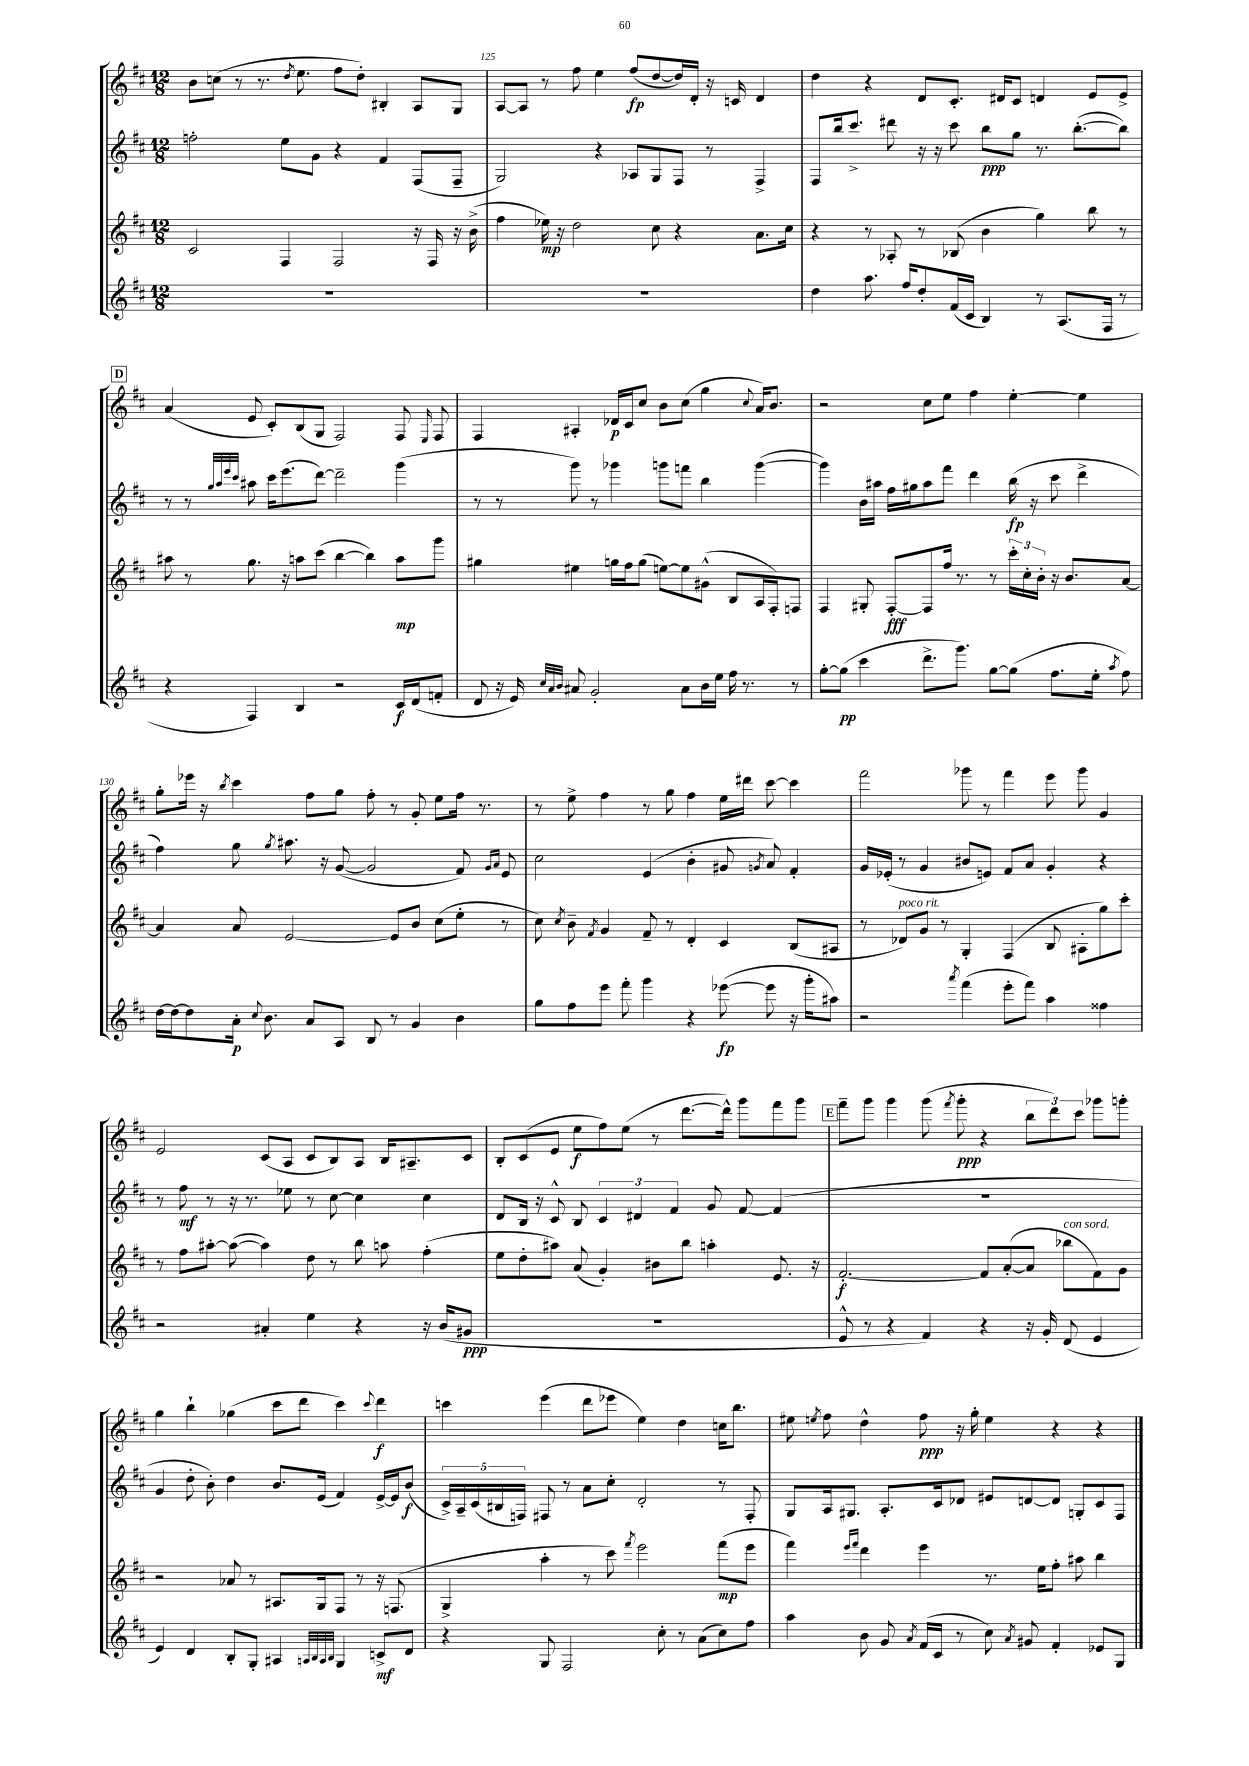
<<
\new StaffGroup <<
\new Staff = "s0" {
    \clef treble \key d \major \numericTimeSignature \time 12/8
    \autoBeamOff b'8[ c''8]( r8 r8. \acciaccatura { d''8 } e''8. fis''8[ d''8]-.) bis4-. a8[ g8] |
    a8[~ a8] r8 fis''8 e''4 fis''8[\fp( d''8~ d''16) d'16]-. r16 c'16 d'4 |
    d''4 r4 d'8[ cis'8.]-. dis'16[ cis'8] d'4 e'8[ e'8]-> |
    \mark \markup { \box "D" } a'4( e'8 cis'8[-.) b8( g8] fis2) fis8 \grace { e16 } fis8 |
    fis4 ais4-. des'16[\p cis'16 cis''8] b'8[ cis''8]( g''4 \appoggiatura { cis''8 } a'16[) b'8.] |
    r2 cis''8[ e''8] fis''4 e''4~-. e''4 |
    g''8[-. ees'''16] r16 \acciaccatura { b''8 } cis'''4 fis''8[ g''8] fis''8-. r8 g'8-. e''8[ fis''16] r8. |
    r8 e''8-> fis''4 r8 g''8 fis''4 e''16[ dis'''16] cis'''8~ cis'''4 |
    fis'''2 ges'''8 r8 fis'''4 e'''8 ges'''8 g'4 |
    e'2 cis'8[( a8] cis'8[ b8) a8] b16[ ais8.-- cis'8] |
    b8[-. cis'8( e'8] e''8[\f fis''8) e''8]( r8 d'''8.[~ d'''16]-^) g'''8[ fis'''8 g'''8] |
    \mark \markup { \box "E" } fis'''8[-- g'''8] g'''4 g'''8( \acciaccatura { fis'''8 } g'''8-.\ppp r4 \tuplet 3/2 { b''8[ d'''8) cis'''8] } ges'''8[ g'''8]-. |
    g''4 b''4-! ges''4( cis'''8[ d'''8] cis'''4) \appoggiatura { cis'''8 } d'''4\f |
    c'''4 e'''4( d'''8[ ees'''8] e''4) d''4 c''16[ b''8.] |
    eis''8 \acciaccatura { e''8 } fis''8 d''4-^ fis''8\ppp r16 g''16-. e''4 r4 r4 \bar "|." |
}
\new Staff = "s1" {
    \clef treble \key d \major \numericTimeSignature \time 12/8
    \autoBeamOff f''2-. e''8[ g'8] r4 fis'4 fis8[( fis8]-- |
    g2) r4 aes8[ g8 fis8] r8 fis4-> |
    fis8[ b''16 cis'''8.]-> dis'''8 r16 r16 cis'''8 b''8[\ppp g''8] r8. b''8.[~-.( b''8]) |
    \mark \markup { \box "D" } r8 r8 \grace { g''32[ a''32 e'''32 cis'''32] } ais''8 cis'''16[ e'''8.( d'''8]~) d'''2-- g'''4( |
    r8 r8 g'''8) r8 ges'''4 g'''8[ f'''8] b''4 g'''4~( |
    g'''4) b'16[ ais''16] fis''16[ gis''16 ais''8 fis'''8] d'''4 b''16\fp( r16 cis'''8 d'''4-> |
    fis''4) g''8 \acciaccatura { g''8 } ais''8. r16 g'8~( g'2 fis'8) \grace { g'16[ a'16] } e'8 |
    cis''2 e'4( b'4-. gis'8 \acciaccatura { g'8 } a'8) fis'4-. |
    g'16[ ees'16]-.( r8 g'4 bis'8[ e'8]) fis'8[ a'8] g'4-. r4 |
    r8 fis''8\mf r8 r16 r8. ees''8 r8 cis''8~ cis''4 cis''4 |
    d'8[ b16] r16 cis'8-^ b8 \tuplet 3/2 { cis'4 dis'4 fis'4 } g'8 fis'8~ fis'4( |
    \mark \markup { \box "E" } R1. |
    g'4 d''8-. b'8-.) d''4 b'8.[ e'16]( fis'4) e'16[~-> e'16 b'8]\f( |
    \tuplet 5/4 { cis'16[->) a16-- cis'16( bis16 f16]) } fis8 r8 a'8[ cis''8]-. d'2-. r8 fis8-. |
    g8[ a16 gis8.] a8.[-. cis'16 des'8] eis'8[ d'8~ d'8] g8[-. cis'8 fis8] \bar "|." |
}
\new Staff = "s2" {
    \clef treble \key d \major \numericTimeSignature \time 12/8
    \autoBeamOff cis'2 fis4 fis2 r16 fis16 r16 b'16->( |
    fis''4 ees''16\mp) r16 d''2 cis''8 r4 a'8.[ cis''16] |
    r4 r8 aes8-. r8 bes8( b'4 g''4) b''8 r8 |
    \mark \markup { \box "D" } ais''8 r8 g''8. r16 a''8[ cis'''8]( b''4~ b''4) a''8[\mp g'''8] |
    gis''4 eis''4 g''16[ fis''16 g''8]( e''8[~) e''8 gis'8]-^( b8[ a16 fis16-.) f8] |
    fis4 gis8-. fis8[~-.\fff fis8 fis''16] r8. r8 \tuplet 3/2 { cis'''16[-. cis''16-. b'16]-. } r16 b'8.[ a'8]~ |
    a'4 a'8 e'2~ e'8[ b'8] cis''8[( e''8]-. r8 |
    cis''8) \acciaccatura { cis''8 } b'8-- \acciaccatura { fis'8 } g'4 fis'8-- r8 d'4-. cis'4 b8[( ais8] |
    r8 des'8[^\markup { \italic "poco rit." }) g'8] r8 g4-. fis4( b8 ais8[-. g''8) cis'''8]-. |
    r8 fis''8[ ais''8]~-. ais''8~( ais''4) d''8 r8 b''8 a''8 fis''4-.( |
    e''8[ d''8-. ais''8]) a'8( g'4-.) bis'8[ b''8] a''4-. e'8. r16 |
    \mark \markup { \box "E" } fis'2.~-.\f fis'8[ a'8~-.( a'8] bes''8[^\markup { \italic "con sord." } fis'8) g'8] |
    r2 aes'8 r8 ais8.[ g16 fis8] r8 r16 f8.( |
    g4-> a''4-. r8 cis'''8) \acciaccatura { fis'''8 } e'''2 fis'''8[\mp( e'''8] |
    fis'''4) \grace { e'''16[ fis'''16] } d'''4 e'''4 r8. e''16[ fis''8]-. ais''8 b''4 \bar "|." |
}
\new Staff = "s3" {
    \clef treble \key d \major \numericTimeSignature \time 12/8
    \autoBeamOff R1. |
    R1. |
    d''4 a''8. fis''16[ d''8-. fis'16( cis'16] b4) r8 a8.[( fis16] r8 |
    \mark \markup { \box "D" } r4 fis4) b4 r2 cis'16[\f d'16( f'8]-. |
    d'8 r16 e'16) \grace { cis''32[ a'32 b'32] } ais'8 g'2-. ais'8[ b'16 e''16] fis''16 r8. r8 |
    g''8[~-. g''8]\pp( cis'''4 d'''8.[-> g'''8.]) g''8[~ g''8]( fis''8.[ e''16]-. \acciaccatura { a''8 } fis''8) |
    d''16[~ d''16~ d''8 a'16]-.\p \appoggiatura { cis''8 } b'8. a'8[ a8] b8 r8 g'4 b'4 |
    g''8[ fis''8 e'''8] fis'''8-. g'''4 r4 ees'''8~\fp( ees'''8 r16 g'''16[-. ais''8]) |
    r2 \acciaccatura { a'''8 } fis'''4( e'''8[-. fis'''8]) a''4 fisis''4 |
    r2 ais'4-. e''4 r4 r16 b'16[( gis'8]\ppp |
    R1. |
    \mark \markup { \box "E" } e'8-^ r8 r4 fis'4) r4 r16 g'16-. d'8( e'4 |
    e'4) d'4 b8[-. g8]-. ais4 \grace { a32[ b32 a32 b32] } g4 c'8[->\mf d'8] |
    r4 g8 fis2 cis''8-. r8 a'8[( cis''8) fis''8] |
    a''4 b'8 g'8 \acciaccatura { a'8 } fis'16[( cis'16] r8 cis''8) \acciaccatura { a'8 } gis'8 fis'4-. ees'8[ g8] \bar "|." |
}
>>
>>
\layout { \context { \Score currentBarNumber = #124 \override BarNumber.break-visibility = ##(#f #t #t) barNumberVisibility = #(every-nth-bar-number-visible 5) } }
